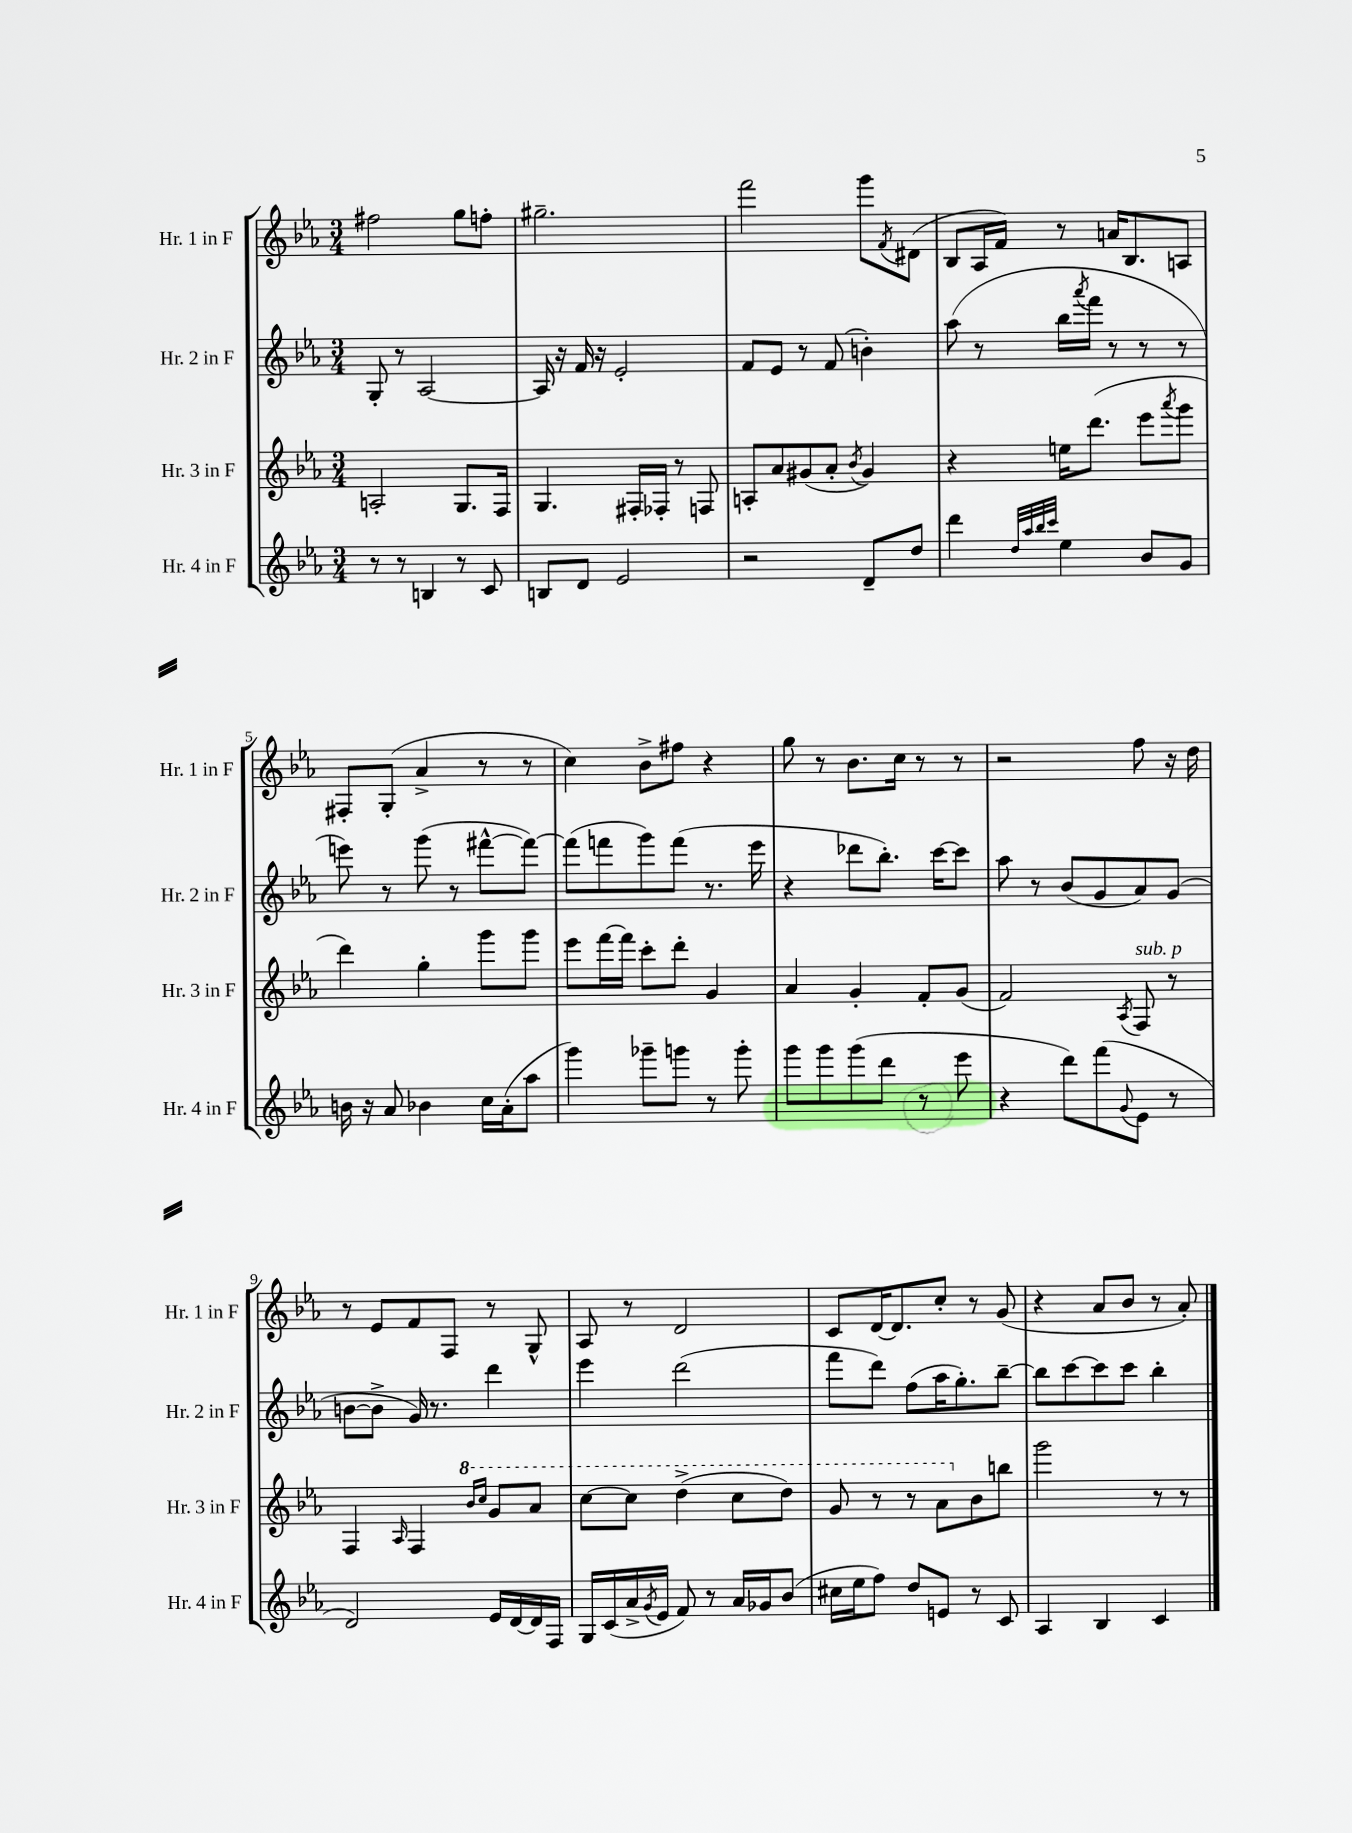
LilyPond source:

<<
\new StaffGroup <<
\new Staff = "s0" \with { instrumentName = "Hr. 1 in F" shortInstrumentName = "Hr. 1 in F" } {
    \clef treble \key ees \major \numericTimeSignature \time 3/4
    fis''2 g''8 f''8-. |
    gis''2.-- |
    f'''2 g'''8 \acciaccatura { f'8 } dis'8( |
    bes8 aes16 f'16) r8 a'16 bes8. a8 |
    fis8-. g8-.( aes'4-> r8 r8 |
    c''4) bes'8-> fis''8 r4 |
    g''8 r8 bes'8. c''16 r8 r8 |
    r2 f''8 r16 d''16 |
    r8 ees'8 f'8 f8 r8 g8-^ |
    aes8 r8 d'2 |
    c'8 d'16~ d'8. c''8-. r8 g'8( |
    r4 aes'8 bes'8 r8 aes'8-.) \bar "|." |
}
\new Staff = "s1" \with { instrumentName = "Hr. 2 in F" shortInstrumentName = "Hr. 2 in F" } {
    \clef treble \key ees \major \numericTimeSignature \time 3/4
    g8-. r8 aes2~ |
    aes16 r16 f'16 r16 ees'2-. |
    f'8 ees'8 r8 f'8( b'4-.) |
    aes''8( r8 bes''16 \acciaccatura { aes'''8 } f'''16 r8 r8 r8 |
    e'''8) r8 g'''8( r8 fis'''8~-^ fis'''8~) |
    fis'''8( f'''8 g'''8) f'''8( r8. ees'''16 |
    r4 des'''8 bes''8.-.) c'''16~ c'''8 |
    aes''8 r8 bes'8( g'8 aes'8) g'8( |
    b'8~ b'8-> g'16) r8. d'''4 |
    ees'''4 d'''2( |
    f'''8 d'''8) f''8( aes''16 g''8.-.) bes''8~-- |
    bes''8 c'''8~ c'''8 c'''8 bes''4-. \bar "|." |
}
\new Staff = "s2" \with { instrumentName = "Hr. 3 in F" shortInstrumentName = "Hr. 3 in F" } {
    \clef treble \key ees \major \numericTimeSignature \time 3/4
    a2-. g8. f16 |
    g4. fis16-. fes16-. r8 f8 |
    a8-. aes'8 gis'8( aes'8-. \acciaccatura { bes'8 } gis'4) |
    r4 e''16 d'''8.( ees'''8 \acciaccatura { aes'''8 } g'''8 |
    d'''4) g''4-. g'''8 g'''8 |
    ees'''8 f'''16~ f'''16 c'''8-. d'''8-. g'4 |
    aes'4 g'4-. f'8-. g'8( |
    f'2) \acciaccatura { aes8 } f8^\markup { \italic "sub. p" } r8 |
    f4 \grace { aes16 } f4 \ottava #1 \grace { bes''16 c'''16 } g''8 aes''8 |
    c'''8~ c'''8 d'''4->( c'''8 d'''8) |
    g''8 r8 r8 aes''8 \ottava #0 bes'8 b''8 |
    g'''2 r8 r8 \bar "|." |
}
\new Staff = "s3" \with { instrumentName = "Hr. 4 in F" shortInstrumentName = "Hr. 4 in F" } {
    \clef treble \key ees \major \numericTimeSignature \time 3/4
    r8 r8 b4 r8 c'8 |
    b8 d'8 ees'2 |
    r2 d'8-- d''8 |
    d'''4 \grace { d''32 aes''32 bes''32 c'''32 } ees''4 bes'8 g'8 |
    b'16 r16 aes'8 bes'4 c''16 aes'16-.( aes''8 |
    g'''4) ges'''8-- g'''8 r8 g'''8-. |
    g'''8 g'''8 g'''8( d'''8 r8 ees'''8 |
    r4 d'''8) f'''8( \appoggiatura { g'8 } ees'8 r8 |
    d'2) ees'16 d'16~ d'16 f16 |
    g16 c'16( aes'16-> \acciaccatura { g'8 } ees'16 f'8) r8 aes'16 ges'16 bes'8( |
    cis''16 ees''16 f''8) d''8 e'8 r8 c'8 |
    aes4 bes4 c'4 \bar "|." |
}
>>
>>
